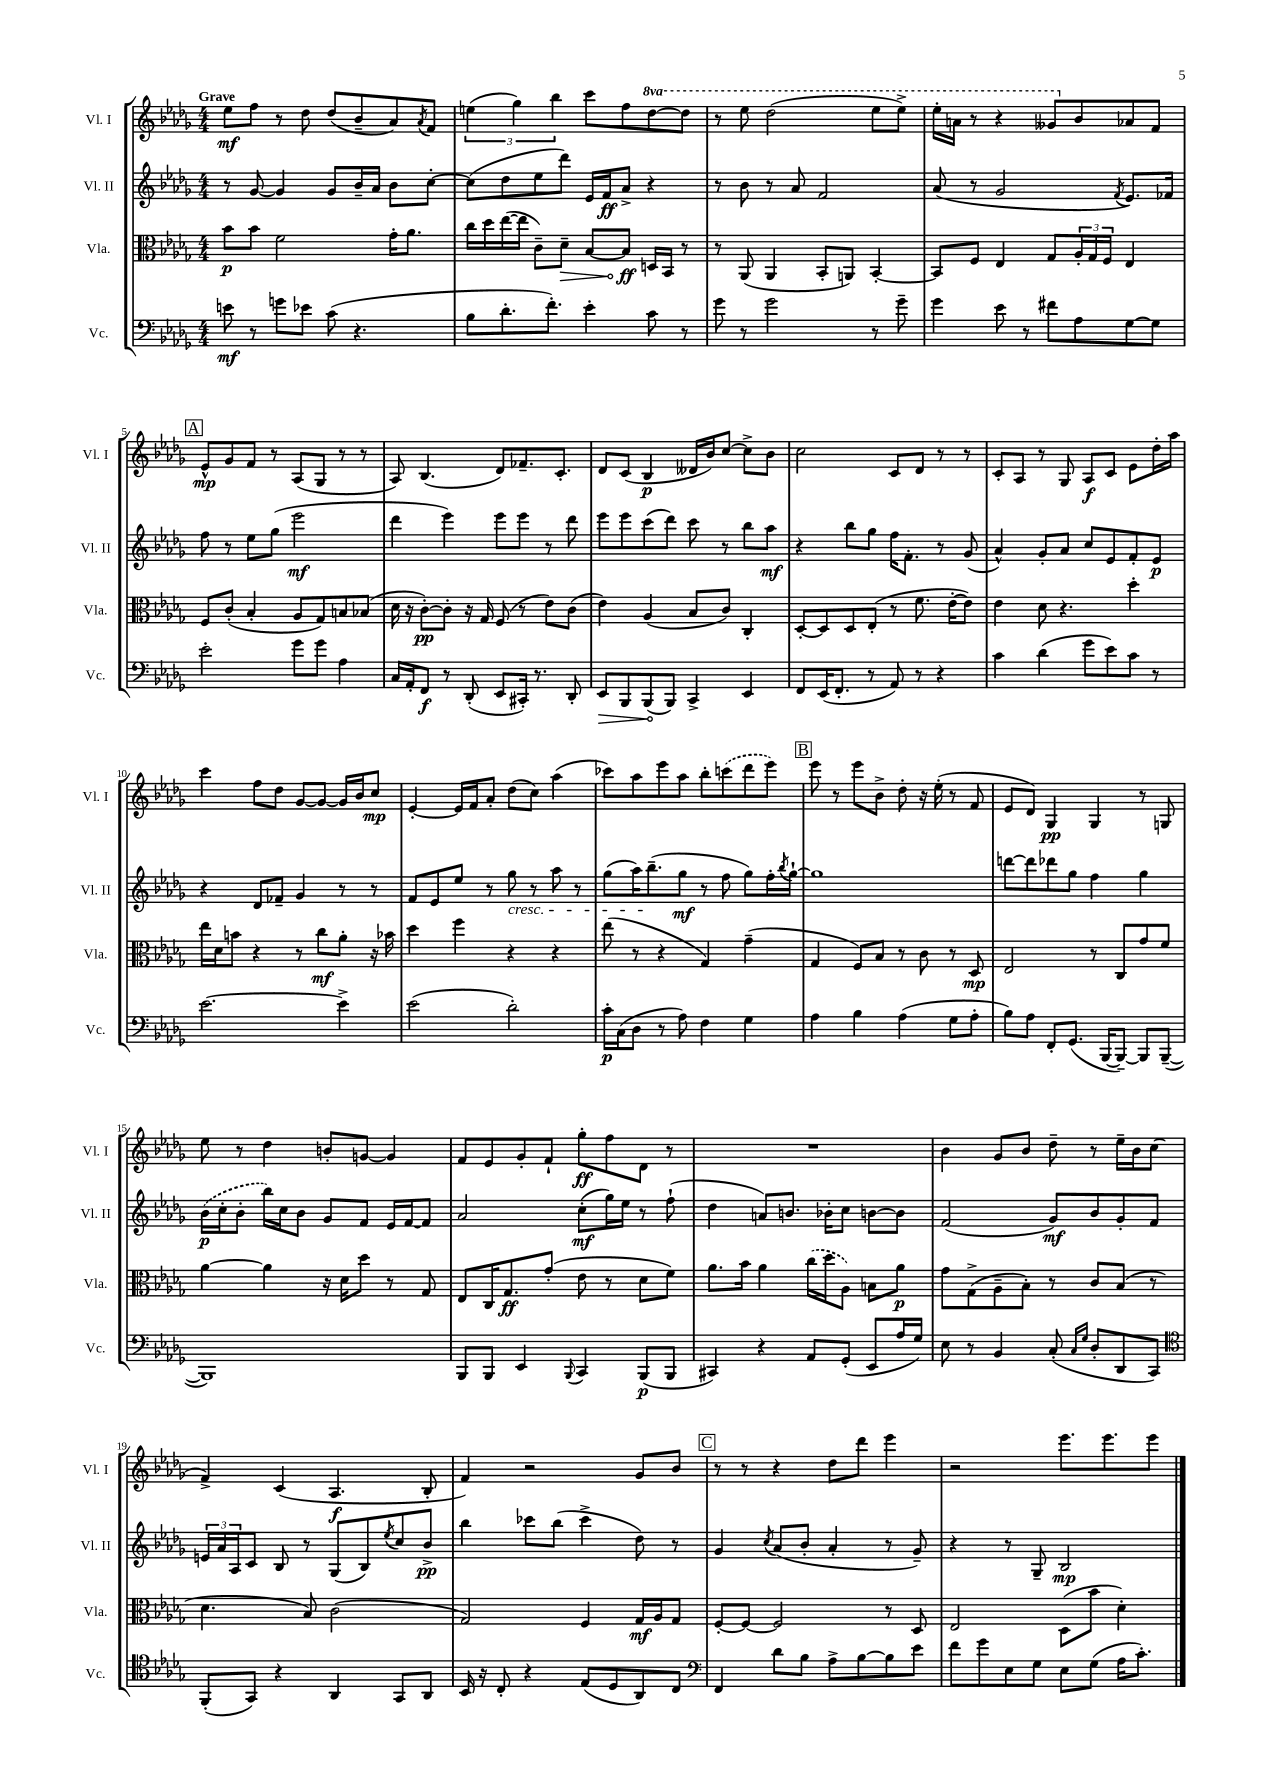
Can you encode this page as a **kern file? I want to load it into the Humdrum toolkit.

**kern	**kern	**kern	**kern
*staff4	*staff3	*staff2	*staff1
*clefF4	*clefC3	*clefG2	*clefG2
*k[b-e-a-d-g-]	*k[b-e-a-d-g-]	*k[b-e-a-d-g-]	*k[b-e-a-d-g-]
*M4/4	*M4/4	*M4/4	*M4/4
8e\	8b-\L	8r	8ee-\L
8r	8b-\J	[8g-/	8ff\J
8g\L	2f\	4g-/]	8r
8e-\J	.	.	8dd-\
(8c\	.	8g-/L	(8dd-/L
4.r	.	16b-~/L	8b-~/
.	.	16a-/JJ	.
.	16g-'\LK	8b-\L	8a-/)
.	8.a-\J	.	.
.	.	.	8qa-/
.	.	[8cc'\J	8f/J
=	=	=	=
8B-\L	16cc\LL	(8cc\]L	(6ee\
.	16dd-\	.	.
8.d-'\	([16ee-\	8dd-\	.
.	.	.	6gg-\)
.	16ee-\]JJ	.	.
.	8c~\L)	8ee-\	.
8.f'\J)	.	.	.
.	.	.	6bb-\
.	8d-~\J	8ddd-\J)	.
4e-'\	[8B-/L	16e-/LL	8ccc\L
.	.	16f/J	.
.	8B-/]J	8a-^/J	8ff\
8c\	16D/LL	4r	[8ddd-\
.	16BB-/JJ	.	.
8r	8r	.	8ddd-\]J
=	=	=	=
8g-\	8r	8r	8r
8r	(8AA-/	8b-\	8eee-\
2g-\	4AA-/	8r	(2ddd-\
.	.	8a-/	.
.	8BB-'/L	2f/	.
.	8AA/J)	.	.
8r	[4BB-'/	.	8eee-\L
8g-~\	.	.	8eee-^\J)
=	=	=	=
4g-\	8BB-/]L	(8a-/	16eee-'\LL
.	.	.	16aa\JJ
.	8F/J	8r	8r
8e-\	4E-/	2g-/	4r
8r	.	.	.
8f#\L	8G-/L	.	8gg--/L
8A-\	24A-'/L	.	8b-/
.	24G-/	.	.
.	24F/JJ	.	.
.	.	8qf/	.
[8G-\	4E-/	8.e-/L)	8a-/
8G-\]J	.	.	8f/J
.	.	16f-/Jk	.
=	=	=	=
2e-'\	8F/L	8ff\	8e-^^/L
.	(8c'/J	8r	8g-/
.	4B-'/	8ee-\L	8f/J
.	.	(8gg-\J	8r
8g-\L	8A-/L	2eee-\	(8A-/L
8g-\J	8G-/)	.	8G-/J
4A-\	8B/	.	8r
.	(8B-/J	.	8r
=	=	=	=
16C/LL	16d-\	4ddd-\	8A-/)
16AA-'/J	16r	.	.
8FF/J	[8c'\L)	.	(4.B-/
8r	8c'\]J	4eee-\)	.
(8DD-'/	16r	.	.
.	16G-/	.	.
8EE-/L	(8F/	8eee-\L	8d-/L)
16CC#'/Jk)	8r	8eee-\J	8.f-~/
8.r	.	.	.
.	8e-\L)	8r	.
.	.	.	8.c'/J
8DD-'/	(8c\J	8ddd-\	.
=	=	=	=
8EE-/L	4e-\)	8eee-\L	8d-/L
8BBB-/	.	8eee-\	(8c/J
(8BBB-/	(4A-/	(8ccc\	4B-/
8BBB-/J)	.	8ddd-\J)	.
4CC^/	8B-/L	8ccc\	16d--/LL
.	.	.	16b-/J)
.	8c/J)	8r	[8cc/J
4EE-/	4C'/	8bb-\L	8cc^\]L
.	.	8aa-\J	8b-\J
=	=	=	=
8FF/L	[8D-'/L	4r	2cc\
(16EE-/K	8D-/]	.	.
8.FF'/J	.	.	.
.	8D-/	8bb-\L	.
8r	(8E-'/J	8gg-\J	.
8AA-/)	8r	16ff\LK	8c/L
.	.	8.f'\J	.
8r	8.f\	.	8d-/J
4r	.	8r	8r
.	[16e-'\LK	.	.
.	8e-\]J)	(8g-/	8r
=	=	=	=
4c\	4e-\	4a-^^/)	8c'/L
.	.	.	8A-/J
(4d-\	8d-\	8g-'/L	8r
.	4.r	8a-/J	8G-/
8g-\L	.	8cc/L	8A-/L
8e-\)	.	8e-/	8c/J
8c\J	4dd-'\	8f'/	8e-\L
8r	.	8e-/J	16dd-'\L
.	.	.	16aa-\JJ
=	=	=	=
[2.e-\	16ee-\LL	4r	4ccc\
.	16d-\J	.	.
.	8b\J	.	.
.	4r	8d-/L	8ff\L
.	.	8f-~/J	8dd-\J
.	8r	4g-/	[8g-/L
.	8cc\L	.	8g-/_J
4e-^\]	8a-'\J	8r	16g-/]LL
.	.	.	16b-/J
.	16r	8r	8cc/J
.	16b-\	.	.
=	=	=	=
(2e-\	4dd-\	8f/L	[4e-'/
.	.	8e-/	.
.	4ff\	8ee-/J	16e-/]LL
.	.	.	16f/J
.	.	8r	8a-'/J
2d-'\)	4r	8gg-\	(8dd-\L
.	.	8r	8cc\J)
.	4r	8aa-\	(4aa-\
.	.	8r	.
=	=	=	=
16c'\LL	(8ee-\	(8gg-\L	8ccc-\L)
(16C\J	.	.	.
8D-\J	8r	16aa-\K)	8aa-\
.	.	(8.bb-~\	.
8r	4r	.	8eee-\
8A-\)	.	8gg-\J	8aa-\J
4F\	4G-/)	8r	8bb-'\L
.	.	8ff\	(8ccc\
4G-\	(4g-~\	8gg-\L)	8ddd-\
.	.	16ff'\L	8eee-\J)
.	.	8qbb-/	.
.	.	[16gg-`\JJ	.
=	=	=	=
4A-\	4G-/	1gg-]	8eee-\
.	.	.	8r
4B-\	8F/L)	.	8eee-\L
.	8B-/J	.	8b-^\J
(4A-\	8r	.	8dd-'\
.	8c\	.	16r
.	.	.	(16ee-'\
8G-\L	8r	.	8r
8A-'\J	8D-/	.	8f/
=	=	=	=
8B-\L)	2E-/	[8ddd\L	8e-/L
8A-\J	.	8ddd\]	8d-/J)
8FF'/L	.	8ddd-\	4G-/
(8.GG-/J	.	8gg-\J	.
.	8r	4ff\	4G-/
[16BBB-/LK	.	.	.
8BBB-~/_J)	8C/L	.	.
8BBB-/]L	8g-/	4gg-\	8r
([8BBB-~/J	8f/J	.	8G/
=	=	=	=
1BBB-])	[4a-\	(16b-\LL	8ee-\
.	.	16cc'\J	.
.	.	8b-'\J	8r
.	4a-\]	16bb-\LL)	4dd-\
.	.	16cc\J	.
.	.	8b-\J	.
.	16r	8g-/L	8b'/L
.	16d-\LK	.	.
.	8dd-\J	8f/J	[8g/J
.	8r	16e-/LL	4g/]
.	.	[16f/J	.
.	8G-/	8f/]J	.
=	=	=	=
8BBB-/L	8E-/L	2a-/	8f/L
8BBB-/J	16C/K	.	8e-/
.	8.G-/	.	.
4EE-/	.	.	8g-'/
.	(8g-'/J	.	8f`/J
8qqBBB-/	.	.	.
4CC/	8e-\	(8cc'\L	8gg-'\L
.	8r	16gg-\L)	8ff\
.	.	16ee-\JJ	.
(8BBB-/L	8d-\L	8r	8d-\J
8BBB-/J	8f\J)	(8ff`\	8r
=	=	=	=
4CC#/)	8.a-\L	4dd-\	1r
.	16b-\Jk	.	.
4r	4a-\	8a/L)	.
.	.	8.b/J	.
8AA-/L	(16cc\LL	.	.
.	16dd-\J	16b-'\LK	.
(8GG-'/J	8A-\J)	8cc\J	.
8EE-/L	8B\L	[8b\L	.
16A-/L	8a-\J	8b\]J	.
16G-/JJ)	.	.	.
=	=	=	=
8E-\	8g-\L	(2f/	4b-\
8r	(8G-^\	.	.
4BB-/	8A-~\	.	8g-/L
.	8B-'\J)	.	8b-/J
(8C'/	8r	8g-/L)	8dd-~\
16qqC/LL	.	.	.
16qqG-/JJ	.	.	.
8D-'/L	8c/L	8b-/	8r
8DD-/	(8B-/J	8g-'/	16ee-~\LL
.	.	.	16b-\J
8CC/J)	8r	8f/J	(8cc\J
=	=	=	=
*clefC4	*	*	*
(8FF'/L	4.d-\	24e/LL	4f^/)
.	.	24a-/	.
.	.	24A-/J	.
8GG-/J)	.	8c/J	.
4r	.	8B-/	(4c/
.	8B-/)	8r	.
4AA-/	(2c\	(8G-/L	4.A-/
.	.	8B-/)	.
.	.	8qee-/	.
8GG-/L	.	8cc/	.
8AA-/J	.	8b-^/J	8B-'/
=	=	=	=
16BB-/	2G-/)	4bb-\	4f/)
16r	.	.	.
8C'/	.	.	.
4r	.	8ccc-\L	2r
.	.	(8bb-\J	.
(8E-/L	4F/	4ccc-^\	.
8D-/	.	.	.
8AA-/)	16G-/LL	8dd-\)	8g-/L
.	16A-/J	.	.
8C/J	8G-/J	8r	8b-/J
=	=	=	=
*clefF4	*	*	*
4FF/	[8F'/L	4g-/	8r
.	8F/_J	.	8r
.	.	8qcc/	.
8d-\L	2F/]	(8a-/L	4r
8B-\J	.	8b-'/J	.
8A-^\L	.	4a-'/	8dd-\L
[8B-\	.	.	8ddd-\J
8B-\]	8r	8r	4eee-\
8e-\J	8D-/	8g-~/)	.
=	=	=	=
8f\L	2E-/	4r	2r
8g-\	.	.	.
8E-\	.	8r	.
8G-\J	.	8G-~/	.
8E-\L	(8D-\L	2B-/	8.eee-\L
(8G-\J	8b-\J	.	.
.	.	.	8.eee-\
16A-\LK	4d-'\)	.	.
8.c'\J)	.	.	.
.	.	.	8eee-\J
==	==	==	==
*-	*-	*-	*-
